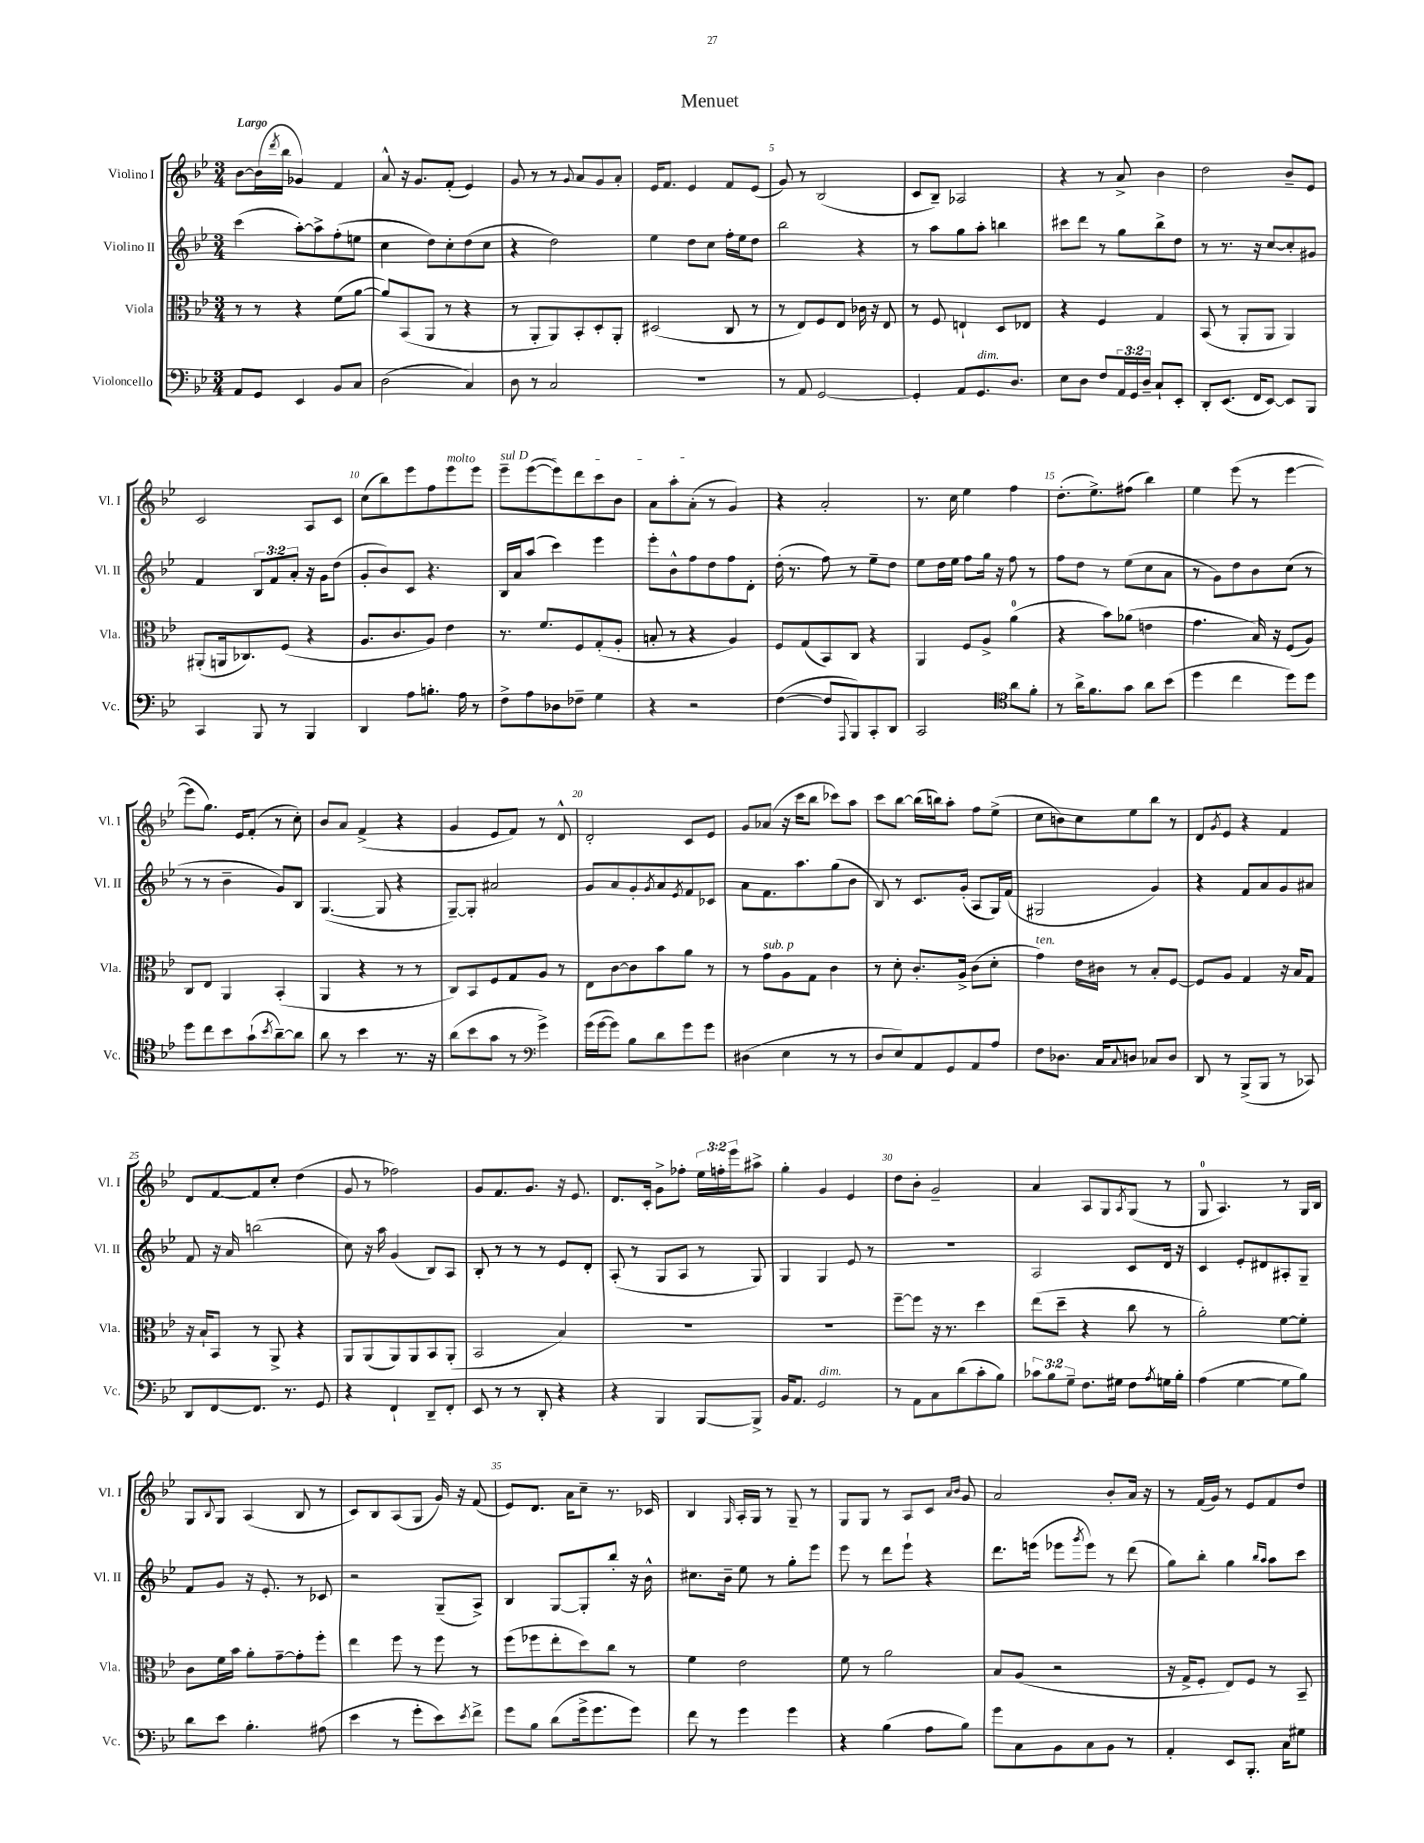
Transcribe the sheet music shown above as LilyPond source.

\header { title = "Menuet" }
<<
\new StaffGroup <<
\new Staff = "s0" \with { instrumentName = "Violino I" shortInstrumentName = "Vl. I" } {
    \clef treble \key bes \major \numericTimeSignature \time 3/4 \override Staff.TupletNumber.text = #tuplet-number::calc-fraction-text \tempo "Largo"
    bes'8~ bes'16( \acciaccatura { d'''8 } bes''16 ges'4) f'4 |
    a'8-^ r16 g'8. f'8-.( ees'4) |
    g'8 r8 r8 \appoggiatura { g'8 } a'8 g'8 a'8-. |
    ees'16 f'8. ees'4 f'8 ees'8( |
    g'8) r8 bes2( |
    c'8 bes8--) aes2 |
    r4 r8 a'8-> bes'4 |
    d''2 bes'8-- ees'8 |
    c'2 a8 c'8 |
    c''8( bes''8) ees'''8 f''8 ees'''8^\markup { \italic "molto" } ees'''8 |
    \once \override TextSpanner.bound-details.left.text = \markup { \italic "sul D" } ees'''8--\startTextSpan ees'''8~( ees'''8) d'''8 c'''8 bes'8 |
    a'8 a''8-. a'8-.\stopTextSpan( r8 g'4) |
    r4 a'2-. |
    r8. c''16 ees''4 f''4 |
    d''8.-.( ees''8.->) fis''8( bes''4) |
    ees''4 ees'''8( r8 ees'''4~ |
    ees'''8 g''8.) ees'16 f'8-.( r8 c''8-.) |
    bes'8 a'8 f'4->( r4 |
    g'4 ees'8 f'8) r8 d'8-^ |
    d'2-. c'8 ees'8 |
    g'8 aes'8( r16 c'''16 bes''8 ces'''8) a''8 |
    c'''8 bes''8~ bes''16( b''16) a''8-. f''8 ees''8->( |
    c''8 b'8) c''8 ees''8 bes''8 r8 |
    d'8 \acciaccatura { g'8 } ees'8 r4 f'4 |
    d'8 f'8~ f'8 c''8-. d''4( |
    g'8 r8 fes''2) |
    g'8 f'8. g'8. r16 ees'8. |
    d'8. c'16-. g'8-> fes''8-. \tuplet 3/2 { ees''16 f''16-. ees'''16 } ais''8-> |
    g''4-. g'4 ees'4 |
    d''8 bes'8-. g'2-- |
    a'4 a8 g8 \acciaccatura { a8 } g8( r8 |
    g8-0 a4.) r8 g16 bes16 |
    g8 \appoggiatura { bes8 } g8 a4( bes8 r8 |
    c'8) bes8 a8( g8 g'16) r16 f'8( |
    ees'8) d'8. a'16 c''8-- r8. ces'16 |
    bes4 \grace { g16 } a16-. g16 r8 g8-- r8 |
    g8 g8 r8 a8 c'8 \grace { a'16 bes'16 } g'8 |
    a'2 bes'8-. a'16 r16 |
    r8 f'16( g'16) r8 ees'8 f'8 d''8 \bar "|." |
}
\new Staff = "s1" \with { instrumentName = "Violino II" shortInstrumentName = "Vl. II" } {
    \clef treble \key bes \major \numericTimeSignature \time 3/4 \override Staff.TupletNumber.text = #tuplet-number::calc-fraction-text
    c'''4( a''8~-.) a''8-> f''8-.( e''8 |
    c''4 d''8) c''8-. d''8( c''8 |
    r4 d''2) |
    ees''4 d''8 c''8 f''16-. ees''16 d''8 |
    bes''2 r4 |
    r8 a''8 g''8 a''8-. b''4 |
    cis'''8 d'''8 r8 g''8 bes''8-> d''8 |
    r8 r8. r16 c''8~ c''8-. gis'8 |
    f'4 \tuplet 3/2 { bes8 f'8 a'8-. } r16 g'16 d''8( |
    g'8-. bes'8) c'8 r4. |
    bes16 a'16 a''8( c'''4) ees'''4 |
    ees'''8-. bes'8-^ f''8 d''8 f''8 d'8-. |
    d''16-.( r8. f''8) r8 ees''8-- d''8 |
    ees''8 d''16 ees''16 f''8 g''16 r16 f''8 r8 |
    f''8 d''8 r8 ees''8( c''8 a'8 |
    r8 g'8) d''8 bes'8 c''8( r8 |
    r8 r8 bes'4-- g'8) bes8 |
    g4.~( g8 r4 |
    g8~--) g8-. ais'2 |
    g'8 a'8 g'8-. \acciaccatura { g'8 } a'8 \acciaccatura { ees'8 } f'8 ces'8 |
    a'8 f'8. a''8. g''8( bes'8 |
    bes8) r8 c'8. g'16-.( a8 g16) f'16( |
    gis2 g'4) |
    r4 f'8 a'8 g'8 ais'8 |
    f'8 r16 a'16 b''2( |
    c''8) r16 a''16 g'4( bes8) a8 |
    bes8-. r8 r8 r8 ees'8 d'8-. |
    a8-.( r8 g8 a8 r8 g8) |
    g4 g4 ees'8 r8 |
    R2. |
    a2 c'8 d'16 r16 |
    c'4 ees'8-. dis'8 ais8-. g8-- |
    f'8 g'8 r16 ees'8.-. r8 ces'8 |
    r2 g8--( a8->) |
    bes4 g8~ g8-. bes''8-. r16 bes'16-^ |
    cis''8. bes'16-- ees''8 r8 g''8-. ees'''8 |
    ees'''8 r8 d'''8 ees'''8-! r4 |
    d'''8. e'''16( ees'''8 \acciaccatura { g'''8 } ees'''8) r8 d'''8( |
    g''8) bes''8-. g''4 \grace { bes''16 a''16 } a''8 c'''8 \bar "|." |
}
\new Staff = "s2" \with { instrumentName = "Viola" shortInstrumentName = "Vla." } {
    \clef alto \key bes \major \numericTimeSignature \time 3/4
    r8 r8 r4 f'8( a'8~ |
    a'8) bes,8( a,8 r8 r4 |
    r8 a,8-. a,8) bes,8-. d8-. a,8-. |
    dis2( c8 r8 |
    r8 ees8) f8 ees8 ces'16 r16 ees8 |
    r8 f8 e4-! d8 ees8 |
    r4 f4 g4 |
    bes,8( r8 a,8-. a,8 a,4) |
    ais,8-.( a,16 ces8.) f8( r4 |
    a8. c'8. a8) ees'4 |
    r8. f'8. f8 g8-.( a8-. |
    b8-. r8 r4 a4) |
    f8 g8( bes,8) c8 r4 |
    a,4 f8 a8-> a'4-0( |
    r4 bes'8) aes'8( e'4 |
    g'4. bes16) r16 f8( a8) |
    c8 ees8 a,4 bes,4-.( |
    a,4 r4 r8 r8 |
    c8) bes,8 f8 g8 a8 r8 |
    ees8 c'8~ c'8 bes'8 a'8 r8 |
    r8 g'8^\markup { \italic "sub. p" } a8 g8 c'4 |
    r8 d'8-. c'8.-. a16-> c'8( d'8-. |
    g'4^\markup { \italic "ten." }) ees'16 cis'16 r8 bes8-. f8~ |
    f8 a8 g4 r16 bes16 g8 |
    r16 bes16-! bes,8 r8 a,8-> r4 |
    a,8 a,8( a,8) a,8 bes,8 a,8-.( |
    bes,2 bes4) |
    R2. |
    R2. |
    f''8~-- f''8 r16 r8. d''4 |
    ees''8( d''8-- r4 c''8 r8 |
    a'2-.) f'8~ f'8-. |
    c'8 f'16 bes'16 a'8-. g'8~-- g'8-. f''8-. |
    ees''4 f''8 r8 f''8 r8 |
    f''8( fes''8 ees''8-. d''8) c''8 r8 |
    f'4 ees'2 |
    f'8 r8 a'2 |
    bes8 a8( r2 |
    r16 g16-> f8-. ees8) f8 r8 bes,8-- \bar "|." |
}
\new Staff = "s3" \with { instrumentName = "Violoncello" shortInstrumentName = "Vc." } {
    \clef bass \key bes \major \numericTimeSignature \time 3/4 \override Staff.TupletNumber.text = #tuplet-number::calc-fraction-text
    a,8 g,8 ees,4 bes,8 c8 |
    d2( c4) |
    d8 r8 c2 |
    R2. |
    r8 a,8 g,2~ |
    g,4-. a,8 g,8.^\markup { \italic "dim." } d8. |
    ees8 d8 f8 \tuplet 3/2 { a,16 g,16 d16-- } c8-! ees,8-. |
    d,8-. ees,8.( f,16 ees,8~) ees,8 bes,,8 |
    c,4 bes,,8 r8 bes,,4 |
    d,4 a8 b8.-. a16 r8 |
    f8-> a8 des8 fes8-- g4 |
    r4 r2 |
    f4~( f8 \appoggiatura { a,,8 } bes,,8) c,8-. d,8 |
    c,2 \clef tenor a'8 f'8-. |
    r8 a'16-> f'8. g'8 a'8 bes'8( |
    d''4 c''4 d''8) d''8 |
    d''8 c''8 bes'8 g'8-!( \acciaccatura { bes'8 } a'8~--) a'8 |
    a'8 r8 bes'4 r8. r16 |
    a'8( bes'8 g'8 r8 \clef bass g'4->) |
    g'16( g'16~ g'8) bes8 d'8 g'8 g'8 |
    dis4( ees4 r8 r8 |
    d8 ees8) a,8 g,8 a,8 a8 |
    f8 des8. c16 \appoggiatura { c8 } d8 ces8 d8 |
    d,8 r8 bes,,8->( bes,,8 r8 ces,8) |
    d,8 f,8~ f,8. r8. g,8 |
    r4 f,4-! d,8-- f,8-. |
    ees,8 r8 r8 d,8-. r4 |
    r4 bes,,4 bes,,8~ bes,,8-> |
    bes,16 a,8. g,2^\markup { \italic "dim." } |
    r8 a,8 c8 d'8( c'8-. bes8) |
    \tuplet 3/2 { ces'8 bes8 g8-- } f8. gis16 f8 \acciaccatura { a8 } g16 bes16-. |
    a4( g4~ g8 bes8) |
    d'8 ees'8 bes4.-. ais8( |
    ees'4 r8 g'8-. ees'8) \acciaccatura { ees'8 } f'8-> |
    g'8 bes8 d'8( g'16-> g'8. g'8) |
    f'8 r8 g'4 g'4 |
    r4 bes4( a8 bes8) |
    g'8 c8 bes,8 c8 bes,8 r8 |
    a,4-. ees,8 bes,,8.-. c16 gis8 \bar "|." |
}
>>
>>
\layout { \context { \Score \override BarNumber.break-visibility = ##(#f #t #t) barNumberVisibility = #(every-nth-bar-number-visible 5) } }
